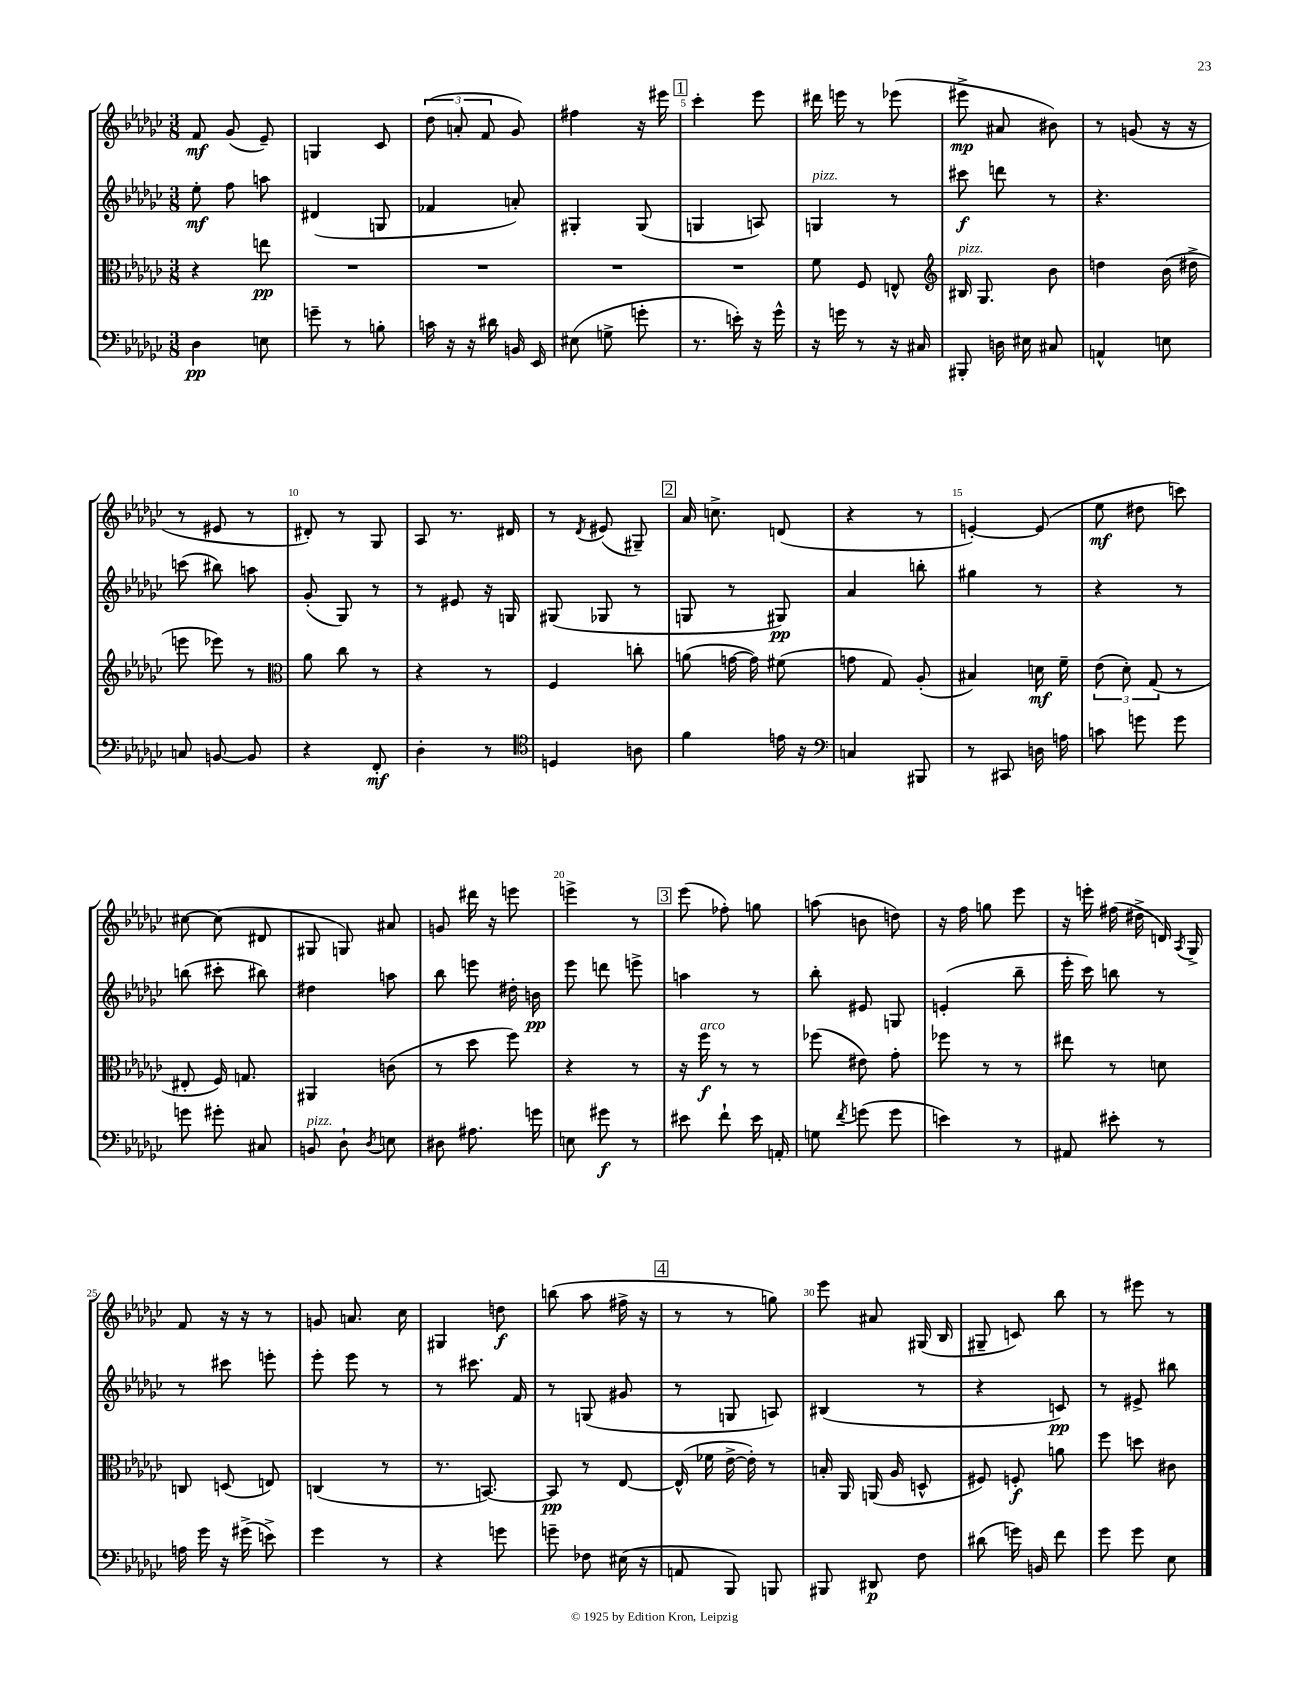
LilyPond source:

<<
\new StaffGroup <<
\new Staff = "s0" {
    \clef treble \key ges \major \numericTimeSignature \time 3/8
    \autoBeamOff f'8\mf ges'8( ees'8--) |
    g4 ces'8 |
    \tuplet 3/2 { des''8( a'8-. f'8 } ges'8) |
    fis''4 r16 eis'''16 |
    \mark \markup { \box "1" } ces'''4-. ees'''8 |
    dis'''16 e'''16 r8 ees'''8( |
    eis'''8->\mp ais'8 bis'8) |
    r8 g'8( r16 r16 |
    r8 eis'8 r8 |
    dis'8-.) r8 ges8 |
    aes8 r8. dis'16 |
    r8 \acciaccatura { des'8 } eis'8( gis8--) |
    \mark \markup { \box "2" } aes'16 c''8.-> d'8( |
    r4 r8 |
    e'4~-.) e'8( |
    ees''8\mf dis''8 c'''8) |
    cis''8~ cis''8( dis'8 |
    gis8 g8) ais'8 |
    g'8 dis'''16 r16 e'''8 |
    e'''4-> r8 |
    \mark \markup { \box "3" } ees'''8( fes''8-.) g''8 |
    a''8( b'8 d''8) |
    r16 f''16 g''8 ees'''8 |
    r16 e'''16-. fis''16( dis''16-> d'16) \acciaccatura { aes8 } ges16-> |
    f'8 r16 r16 r8 |
    g'8 a'8. ces''16 |
    gis4 d''8\f |
    b''8( aes''8 fis''16-> r16 |
    \mark \markup { \box "4" } r8 r8 g''8) |
    ees'''8 ais'8 gis16( bes16 |
    gis8-- c'8) bes''8 |
    r8 eis'''8 r8 \bar "|." |
}
\new Staff = "s1" {
    \clef treble \key ges \major \numericTimeSignature \time 3/8
    \autoBeamOff ees''8-.\mf f''8 a''8 |
    dis'4( g8 |
    fes'4 a'8-.) |
    gis4-. gis8( |
    \mark \markup { \box "1" } g4 a8) |
    g4^\markup { \italic "pizz." } r8 |
    cis'''8\f d'''8 r8 |
    r4. |
    c'''8( bis''8) a''8 |
    ges'8-.( ges8) r8 |
    r8 eis'8 r16 g16 |
    gis8( ges8 r8 |
    \mark \markup { \box "2" } g8 r8 gis8\pp) |
    aes'4 b''8-. |
    gis''4 r8 |
    r4 r8 |
    b''8( cis'''8-. bis''8) |
    dis''4 a''8 |
    bes''8 e'''8 dis''16-. b'16\pp |
    ees'''8 d'''8 e'''8-> |
    \mark \markup { \box "3" } a''4 r8 |
    bes''8-. eis'8 g8 |
    e'4-.( bes''8-- |
    ees'''16-. ces'''16) b''8 r8 |
    r8 cis'''8 e'''8-. |
    ees'''8-. ees'''8 r8 |
    r8 cis'''8. f'16 |
    r8 g8( gis'8 |
    \mark \markup { \box "4" } r8 g8 a8) |
    bis4( r8 |
    r4 c'8\pp) |
    r8 eis'8-> bis''8 \bar "|." |
}
\new Staff = "s2" {
    \clef alto \key ges \major \numericTimeSignature \time 3/8
    \autoBeamOff r4 e''8\pp |
    R4. |
    R4. |
    R4. |
    \mark \markup { \box "1" } R4. |
    f'8 f8 e8-^ |
    \clef treble bis16^\markup { \italic "pizz." } ges8. bes'8 |
    d''4 bes'16( dis''16-> |
    e'''8 ees'''8) r8 |
    \clef alto aes'8 ces''8 r8 |
    r4 r8 |
    f4 c''8-. |
    \mark \markup { \box "2" } a'8( g'16~ g'16) fis'8( |
    g'8 ges8) aes8-.( |
    bis4) d'16\mf f'16-- |
    \tuplet 3/2 { ees'8( des'8-.) ges8( } r8 |
    eis8-. f16) g8. |
    ais,4 c'8( |
    r8 des''8 f''8) |
    r4 r8 |
    \mark \markup { \box "3" } r16 f''16\f^\markup { \italic "arco" } r8 r8 |
    fes''8( eis'8) ges'8-. |
    fes''8 r8 r8 |
    eis''8 r8 d'8 |
    c8 d8( e8) |
    c4( r8 |
    r8. b,8.~) |
    b,8\pp r8 ees8~ |
    \mark \markup { \box "4" } ees16-^( fes'16 ees'16~-> ees'16-.) r8 |
    b16-. aes,16 a,16( aes16 d8-^ |
    fis8) f8-.\f a'8 |
    f''8 d''8 cis'8 \bar "|." |
}
\new Staff = "s3" {
    \clef bass \key ges \major \numericTimeSignature \time 3/8
    \autoBeamOff des4\pp e8 |
    g'8-- r8 b8-. |
    c'16 r16 r16 dis'16 b,16 ees,16 |
    eis8( g8-> g'8-. |
    \mark \markup { \box "1" } r8. e'16-.) r16 ges'16-^ |
    r16 g'16 r8 r16 cis16 |
    bis,,8-. d16 eis16 cis8 |
    a,4-^ e8 |
    c8 b,8~ b,8 |
    r4 f,8-.\mf |
    des4-. r8 |
    \clef tenor d4 a8 |
    \mark \markup { \box "2" } f'4 e'16 r16 |
    \clef bass c4 bis,,8 |
    r8 cis,8 d16 a16 |
    c'8 g'8 g'8 |
    g'8 gis'8-. cis8 |
    b,8^\markup { \italic "pizz." } des8-! \acciaccatura { des8 } e8 |
    dis8 ais8. g'16 |
    e8 gis'8\f r8 |
    \mark \markup { \box "3" } eis'8 f'8-! eis'16 a,16-. |
    g8 \acciaccatura { f'8 } g'8( g'8 |
    e'4) r8 |
    ais,8 eis'8-. r8 |
    a16 ges'16 r16 gis'16->( e'8->) |
    ges'4 r8 |
    r4 g'8 |
    g'8-- fes8 eis16( r16 |
    \mark \markup { \box "4" } a,8 bes,,8) b,,8 |
    bis,,8 dis,8\p f8 |
    dis'8( g'16) b,16 f'8 |
    ges'8 ges'8 ees8 \bar "|." |
}
>>
>>
\layout { \context { \Score \override BarNumber.break-visibility = ##(#f #t #t) barNumberVisibility = #(every-nth-bar-number-visible 5) } }
